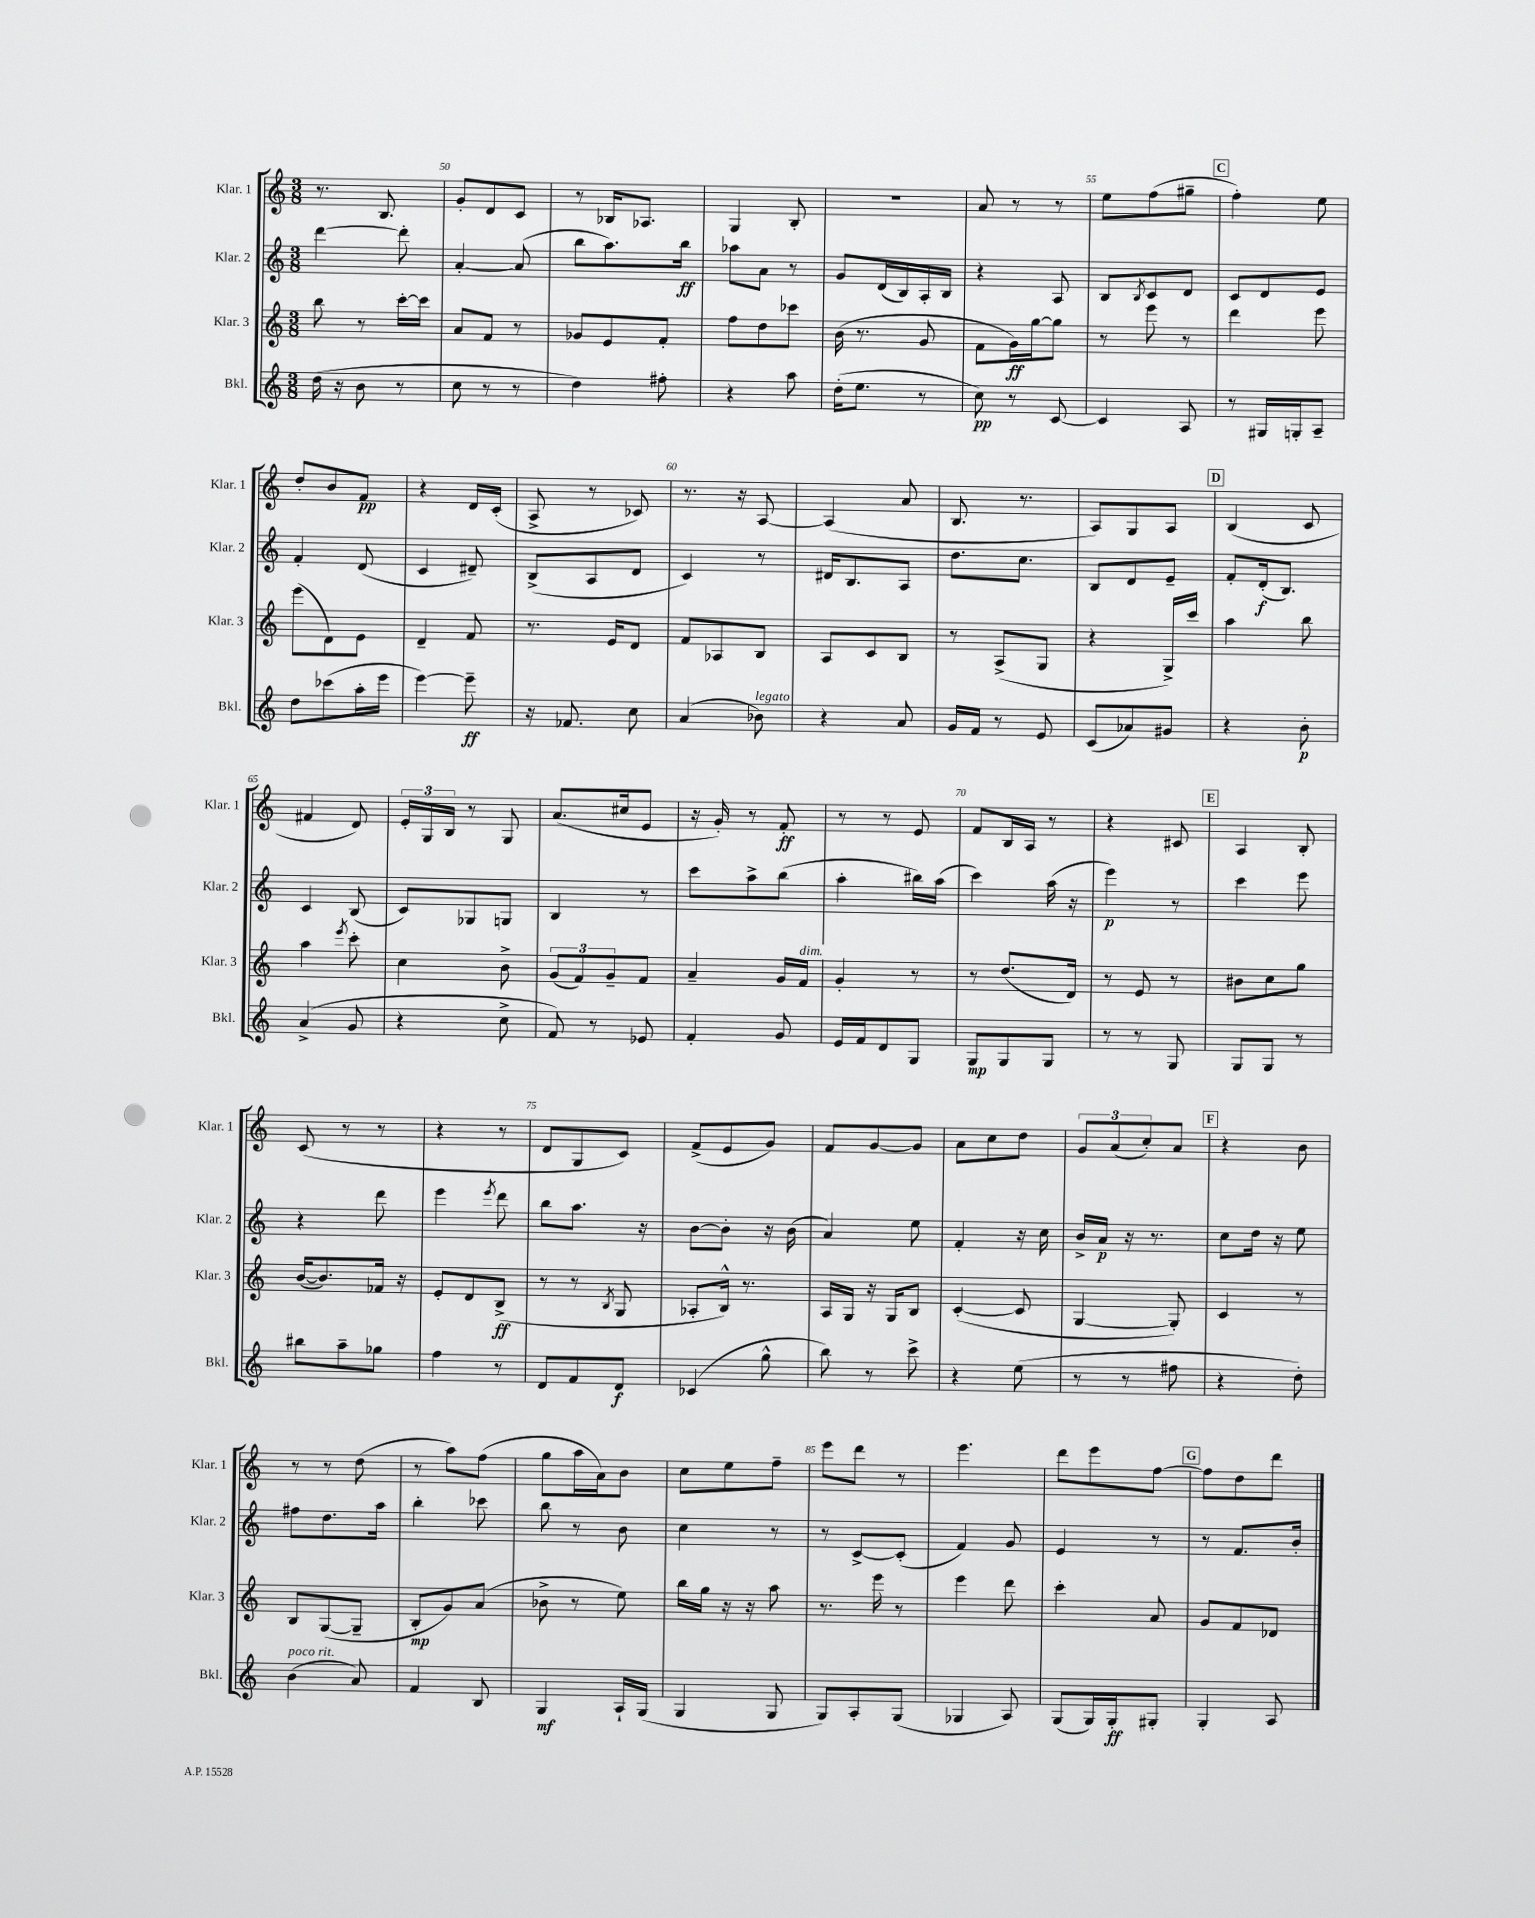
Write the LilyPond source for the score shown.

<<
\new StaffGroup <<
\new Staff = "s0" \with { instrumentName = "Klar. 1" shortInstrumentName = "Klar. 1" } {
    \clef treble \key c \major \numericTimeSignature \time 3/8
    r8. b8. |
    g'8-. d'8 c'8 |
    r8 bes16 aes8. |
    g4 b8-. |
    R4. |
    a'8 r8 r8 |
    e''8 f''8( gis''8-- |
    \mark \markup { \box "C" } f''4-.) e''8 |
    d''8-. b'8 f'8\pp |
    r4 d'16 c'16-.( |
    a8-> r8 ces'8) |
    r8. r16 a8~ |
    a4( a'8 |
    b8. r8. |
    a8) g8 a8 |
    \mark \markup { \box "D" } b4( c'8 |
    fis'4 d'8) |
    \tuplet 3/2 { e'16-. g16 b16 } r8 g8 |
    a'8.( cis''16 e'8 |
    r16 g'16-.) r8 f'8-.\ff |
    r8 r8 e'8 |
    f'8 b16 a16 r8 |
    r4 cis'8 |
    \mark \markup { \box "E" } a4 b8-. |
    c'8( r8 r8 |
    r4 r8 |
    d'8 g8 c'8) |
    f'8->( e'8 g'8) |
    f'8 g'8~ g'8 |
    a'8 c''8 d''8 |
    \tuplet 3/2 { g'8 a'8( c''8-.) } a'8 |
    \mark \markup { \box "F" } r4 b'8 |
    r8 r8 d''8( |
    r8 a''8) f''8( |
    g''8 a''16 a'16) b'8 |
    c''8 e''8 f''8-- |
    e'''8 d'''8 r8 |
    e'''4. |
    d'''8 e'''8 f''8~ |
    \mark \markup { \box "G" } f''8 d''8 d'''8 \bar "|." |
}
\new Staff = "s1" \with { instrumentName = "Klar. 2" shortInstrumentName = "Klar. 2" } {
    \clef treble \key c \major \numericTimeSignature \time 3/8
    d'''4~ d'''8-. |
    a'4~-. a'8( |
    b''8 a''8.) b''16\ff |
    aes''8 a'8 r8 |
    g'8 d'16( b16) a16-. b16 |
    r4 a8 |
    b8 \acciaccatura { b8 } c'8 d'8 |
    \mark \markup { \box "C" } c'8 d'8 e'8 |
    f'4-. d'8( |
    c'4 dis'8--) |
    b8->( a8 d'8 |
    c'4) r8 |
    dis'16 b8. a8 |
    d''8. c''8. |
    b8 d'8 e'8-- |
    \mark \markup { \box "D" } f'8-. d'16-.\f( b8.) |
    c'4 b8( |
    c'8) ges8 g8 |
    b4 r8 |
    c'''8 a''8-> b''8( |
    a''4-. bis''16) a''16( |
    c'''4) a''16( r16 |
    e'''4\p) r8 |
    \mark \markup { \box "E" } c'''4 e'''8 |
    r4 d'''8 |
    e'''4 \acciaccatura { e'''8 } d'''8 |
    b''8 a''8. r16 |
    b'8~ b'8-. r16 b'16( |
    a'4) e''8 |
    f'4-. r16 c''16 |
    b'16-> a'16\p r16 r8. |
    \mark \markup { \box "F" } c''8 d''16 r16 e''8 |
    fis''8 d''8. a''16 |
    b''4-. ces'''8 |
    b''8 r8 b'8 |
    c''4 r8 |
    r8 c'8~-> c'8-.( |
    f'4) g'8 |
    e'4 r8 |
    \mark \markup { \box "G" } r8 f'8. b'16-. \bar "|." |
}
\new Staff = "s2" \with { instrumentName = "Klar. 3" shortInstrumentName = "Klar. 3" } {
    \clef treble \key c \major \numericTimeSignature \time 3/8
    b''8 r8 c'''16~-. c'''16 |
    a'8 f'8 r8 |
    ges'8 e'8 f'8-. |
    f''8 d''8 ces'''8 |
    b'16( r8. g'8 |
    f'8 g'16\ff) g''16~ g''8 |
    r8 e'''8 r8 |
    \mark \markup { \box "C" } d'''4 e'''8 |
    e'''8( d'8) e'8 |
    d'4-- f'8 |
    r8. e'16 d'8 |
    f'8 aes8 b8 |
    a8 c'8 b8 |
    r8 a8->( g8 |
    r4 g16->) c'''16 |
    \mark \markup { \box "D" } a''4 b''8 |
    a''4 \acciaccatura { e'''8 } c'''8-. |
    c''4 b'8-> |
    \tuplet 3/2 { g'8( f'8) g'8-- } f'8 |
    a'4-- g'16 f'16^\markup { \italic "dim." } |
    g'4-. r8 |
    r8 d''8.( d'16) |
    r8 e'8 r8 |
    \mark \markup { \box "E" } bis'8 c''8 g''8 |
    b'16~( b'8.) fes'16 r16 |
    e'8-. d'8 b8->\ff( |
    r8 r8 \acciaccatura { b8 } g8 |
    aes8-. b16-^) r8. |
    a16 g16 r16 g16 b8 |
    c'4~-.( c'8 |
    g4~ g8-.) |
    \mark \markup { \box "F" } c'4 r8 |
    b8 g8~( g8-- |
    b8-.\mp g'8) a'8( |
    bes'8-> r8 e''8) |
    b''16 g''16 r16 r16 a''8 |
    r8. e'''16 r8 |
    e'''4 d'''8 |
    c'''4-. a'8 |
    \mark \markup { \box "G" } g'8 f'8 des'8 \bar "|." |
}
\new Staff = "s3" \with { instrumentName = "Bkl." shortInstrumentName = "Bkl." } {
    \clef treble \key c \major \numericTimeSignature \time 3/8
    d''16( r16 b'8 r8 |
    c''8 r8 r8 |
    d''4) fis''8-. |
    r4 a''8 |
    d''16-.( e''8. r8 |
    c''8\pp) r8 c'8~ |
    c'4 a8 |
    \mark \markup { \box "C" } r8 gis16 g16-. a8-- |
    d''8 ces'''8( a''16-. e'''16 |
    e'''4~) e'''8--\ff |
    r16 fes'8. c''8 |
    a'4( bes'8^\markup { \italic "legato" }) |
    r4 a'8 |
    g'16 f'16 r8 e'8 |
    c'8( aes'8) gis'8 |
    \mark \markup { \box "D" } r4 b'8-.\p |
    a'4->( g'8 |
    r4 c''8-> |
    f'8) r8 ees'8 |
    f'4-. g'8 |
    e'16 f'16 d'8 g8 |
    g8\mp g8 g8 |
    r8 r8 g8 |
    \mark \markup { \box "E" } g8 g8 r8 |
    bis''8 a''8-- ges''8 |
    f''4 r8 |
    d'8 f'8 d'8\f |
    ces'4( g''8-^ |
    b''8) r8 c'''8-> |
    r4 e''8( |
    r8 r8 fis''8 |
    \mark \markup { \box "F" } r4 d''8-.) |
    b'4^\markup { \italic "poco rit." }( a'8) |
    f'4 b8 |
    g4\mf a16-! g16( |
    g4 g8 |
    g8) a8-. g8( |
    ges4 a8) |
    g8( g16) g16-.\ff gis8-. |
    \mark \markup { \box "G" } g4-. a8 \bar "|." |
}
>>
>>
\layout { \context { \Score currentBarNumber = #49 \override BarNumber.break-visibility = ##(#f #t #t) barNumberVisibility = #(every-nth-bar-number-visible 5) } }
